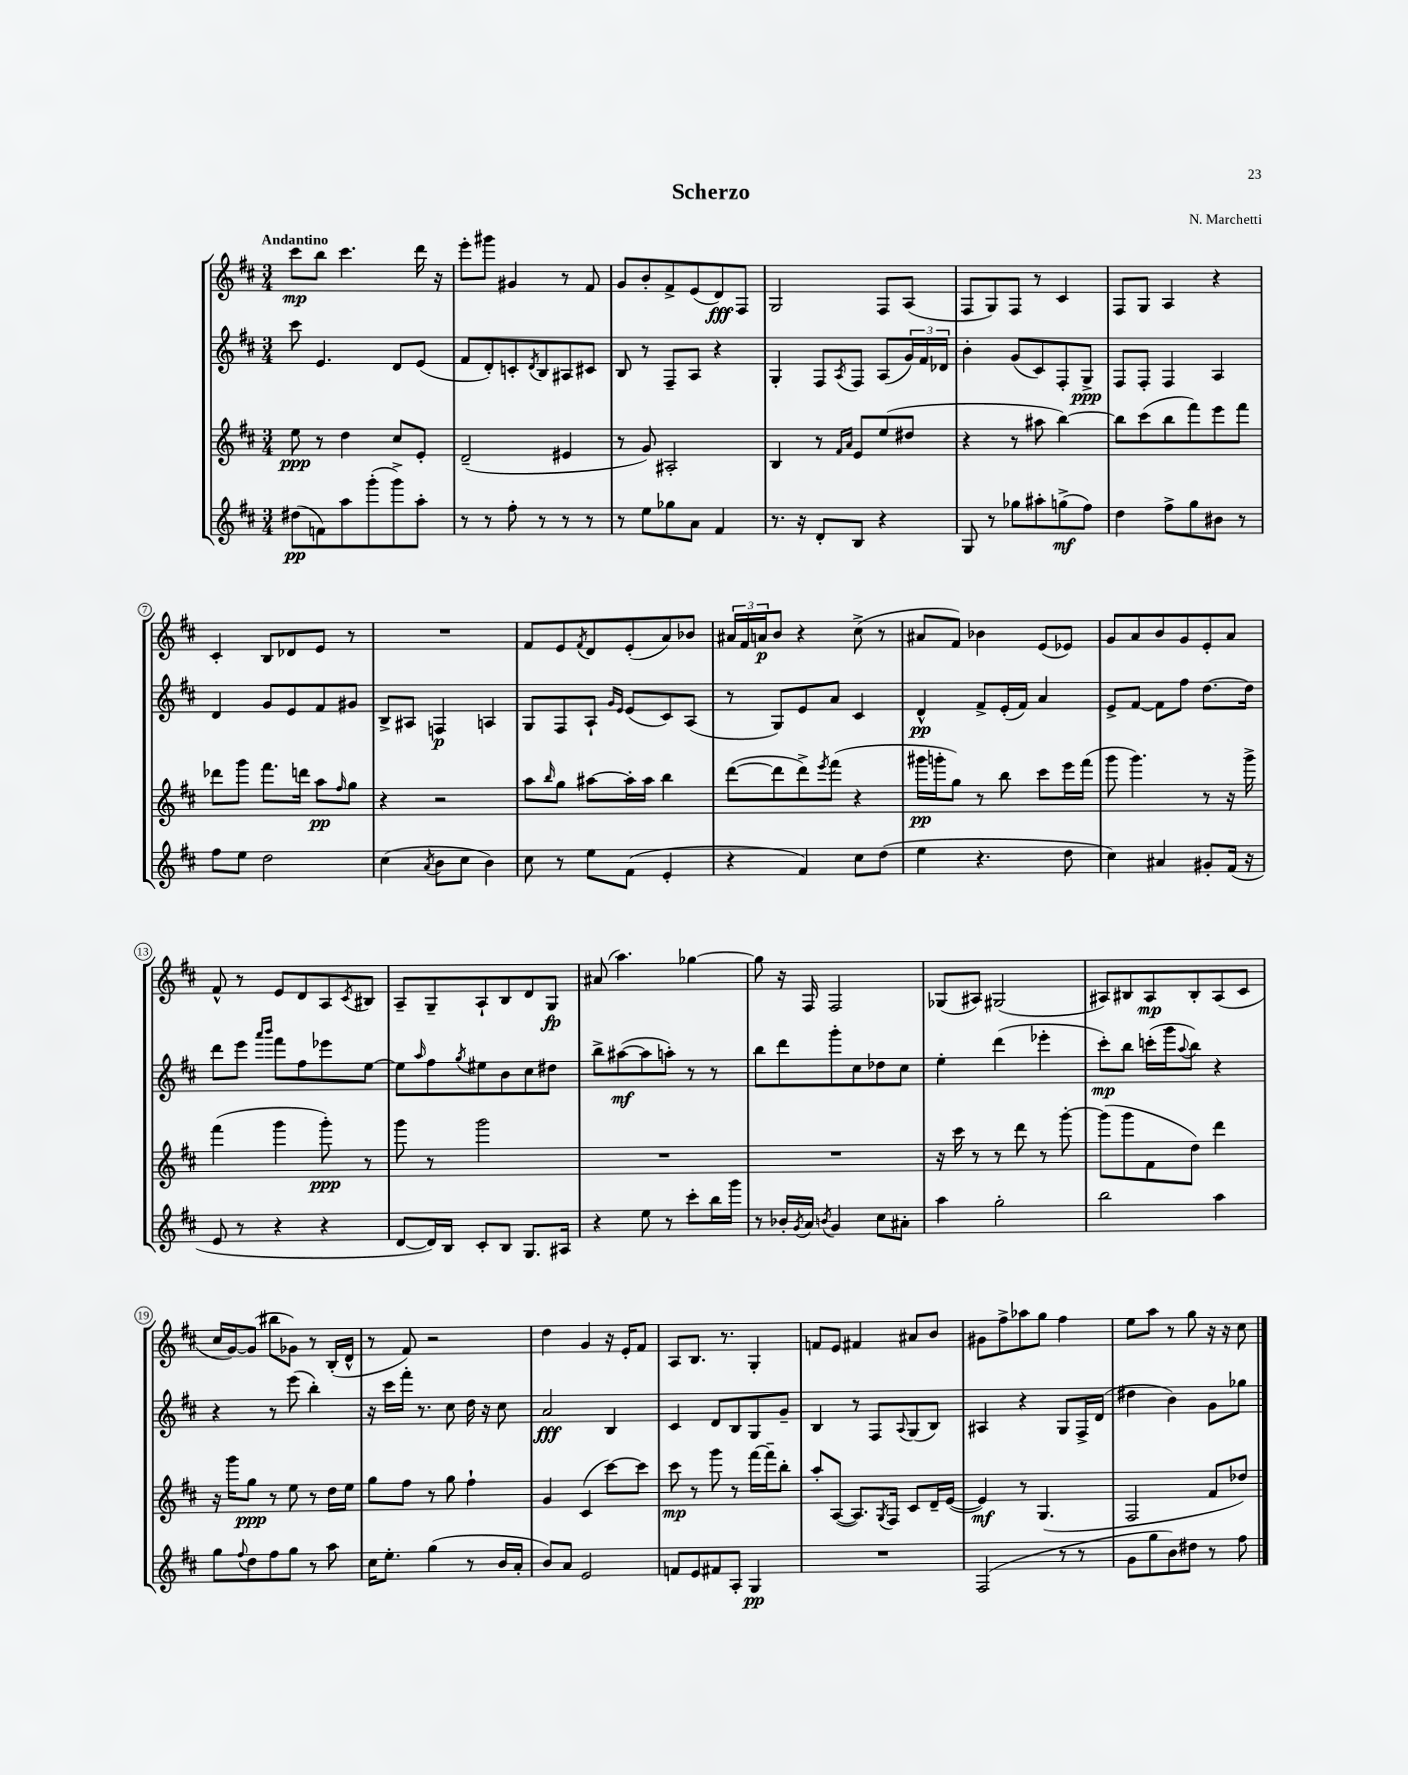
\header { title = "Scherzo" composer = "N. Marchetti" }
<<
\new StaffGroup <<
\new Staff = "s0" {
    \clef treble \key d \major \numericTimeSignature \time 3/4 \tempo "Andantino"
    cis'''8\mp b''8 cis'''4. d'''16 r16 |
    e'''8-. gis'''8 gis'4 r8 fis'8 |
    g'8 b'8-. fis'8-> e'8( d'8\fff) fis8 |
    g2 fis8 a8( |
    fis8 g8) fis8 r8 cis'4 |
    fis8 g8 a4 r4 |
    cis'4-. b8 des'8 e'8 r8 |
    R2. |
    fis'8 e'8 \acciaccatura { fis'8 } d'8 e'8-.( a'8) bes'8 |
    \tuplet 3/2 { ais'16 fis'16 a'16\p } b'8 r4 cis''8->( r8 |
    ais'8 fis'8) bes'4 e'8( ees'8) |
    g'8 a'8 b'8 g'8 e'8-. a'8 |
    fis'8-^ r8 e'8 d'8 a8 \acciaccatura { cis'8 } bis8 |
    a8-- g8-- a8-! b8 d'8 g8\fp |
    ais'8( a''4.) ges''4~ |
    ges''8 r16 fis16 fis2 |
    ges8( ais8) gis2( |
    ais8) bis8 ais8\mp bis8-. ais8( cis'8 |
    cis''16 g'16~) g'8( bis''8 ges'8) r8 b16-.( d'16-^ |
    r8 fis'8) r2 |
    d''4 g'4 r16 e'16-. fis'8 |
    a8 b8. r8. g4-. |
    f'8 e'8 fis'4 ais'8 b'8 |
    gis'8 fis''8-> aes''8 g''8 fis''4 |
    e''8 a''8 r8 g''8 r16 r16 cis''8 \bar "|." |
}
\new Staff = "s1" {
    \clef treble \key d \major \numericTimeSignature \time 3/4
    cis'''8 e'4. d'8 e'8( |
    fis'8 d'8-.) c'8-. \acciaccatura { d'8 } b8 ais8 cis'8 |
    b8 r8 fis8-- a8 r4 |
    g4-. fis8 \acciaccatura { a8 } fis8 a8( \tuplet 3/2 { g'16) fis'16 des'16 } |
    b'4-. g'8( cis'8) fis8-. g8->\ppp |
    fis8 fis8-. fis4 a4 |
    d'4 g'8 e'8 fis'8 gis'8 |
    b8-> ais8 f4\p a4 |
    g8 fis8 a8-! \grace { g'16 e'16 } e'8( cis'8) a8( |
    r8 g8) e'8 a'8 cis'4 |
    d'4-^\pp fis'8-> e'16-.( fis'16) a'4 |
    e'8-> fis'8~ fis'8 fis''8 d''8.~ d''16 |
    d'''8 e'''8 \grace { a'''16 b'''16 } fis'''8 fis''8 ees'''8 e''8~ |
    e''8 \grace { a''16 } fis''8 \acciaccatura { g''8 } eis''8 b'8 cis''8 dis''8 |
    b''8-> ais''8~\mf( ais''8 a''8-.) r8 r8 |
    b''8 d'''8 g'''8-. cis''8 des''8 cis''8 |
    e''4-. d'''4( ees'''4-. |
    cis'''8-.\mp) b''8 c'''16-.( g'''16 \appoggiatura { a''8 } b''8) r4 |
    r4 r8 e'''8( b''4-.) |
    r16 cis'''16 fis'''16-. r8. cis''8 d''16 r16 cis''8 |
    a'2\fff b4 |
    cis'4 d'8 b8 g8 g'8-- |
    b4 r8 fis8 \appoggiatura { a8 } g8( b8) |
    ais4 r4 g8 fis16-> d'16( |
    dis''4 b'4) g'8 ges''8 \bar "|." |
}
\new Staff = "s2" {
    \clef treble \key d \major \numericTimeSignature \time 3/4
    e''8\ppp r8 d''4 cis''8 e'8-. |
    d'2--( eis'4 |
    r8 g'8) ais2-. |
    b4 r8 \grace { fis'16 a'16 } e'8 e''8( dis''8 |
    r4 r8 ais''8 b''4~) |
    b''8 cis'''8( b''8 fis'''8) e'''8 fis'''8 |
    des'''8 g'''8 fis'''8. d'''16 a''8\pp \grace { fis''16 } g''8 |
    r4 r2 |
    a''8 \grace { b''16 } g''8 ais''8~ ais''16-. ais''16 b''4 |
    d'''8~( d'''8 d'''8->) \acciaccatura { e'''8 } fis'''8( r4 |
    gis'''16\pp g'''16-. g''8) r8 b''8 cis'''8 e'''16 fis'''16( |
    g'''8 g'''4.) r8 r16 g'''16-> |
    fis'''4( g'''4 g'''8-.\ppp) r8 |
    g'''8 r8 g'''2 |
    R2. |
    R2. |
    r16 cis'''16 r8 r8 d'''8 r8 g'''8~-. |
    g'''8( g'''8 fis'8 d''8) d'''4 |
    r16 g'''16 g''8\ppp r8 e''8 r8 d''16 e''16 |
    g''8 fis''8 r8 g''8 fis''4-! |
    g'4 cis'4( cis'''8~) cis'''8 |
    cis'''8\mp r8 g'''8 r8 fis'''16~ fis'''16-- b''8-. |
    a''8-. a8~( a8.) \acciaccatura { g8 } fis16 cis'8 d'16-- e'16~( |
    e'4\mf) r8 g4.( |
    fis2 fis'8 des''8) \bar "|." |
}
\new Staff = "s3" {
    \clef treble \key d \major \numericTimeSignature \time 3/4
    dis''8\pp( f'8) a''8 g'''8-.( g'''8->) a''8-. |
    r8 r8 fis''8-. r8 r8 r8 |
    r8 e''8 ges''8 a'8 fis'4 |
    r8. r16 d'8-. b8 r4 |
    g8 r8 ges''8 ais''8-. g''8->\mf( fis''8) |
    d''4 fis''8-> g''8 bis'8 r8 |
    fis''8 e''8 d''2 |
    cis''4( \acciaccatura { a'8 } b'8 cis''8 b'4) |
    cis''8 r8 e''8 fis'8( e'4-. |
    r4 fis'4) cis''8 d''8( |
    e''4 r4. d''8 |
    cis''4) ais'4 gis'8-. fis'16( r16 |
    e'8 r8 r4 r4 |
    d'8~ d'16) b16 cis'8-. b8 g8. ais16 |
    r4 e''8 r8 cis'''8-. b''16 g'''16 |
    r8 bes'16-. \acciaccatura { g'8 } a'16 \acciaccatura { b'8 } g'4 cis''8 ais'8-. |
    a''4 g''2-. |
    b''2 a''4 |
    g''8 \appoggiatura { fis''8 } d''8 fis''8 g''8 r8 a''8 |
    cis''16 e''8.-. g''4( r8 b'16 a'16-. |
    b'8) a'8 e'2 |
    f'8 e'8 fis'8 a8-. g4\pp |
    R2. |
    fis2( r8 r8 |
    g'8 g''8 b'8) dis''8 r8 fis''8 \bar "|." |
}
>>
>>
\layout { \context { \Score \override BarNumber.stencil = #(make-stencil-circler 0.1 0.3 ly:text-interface::print) } }
